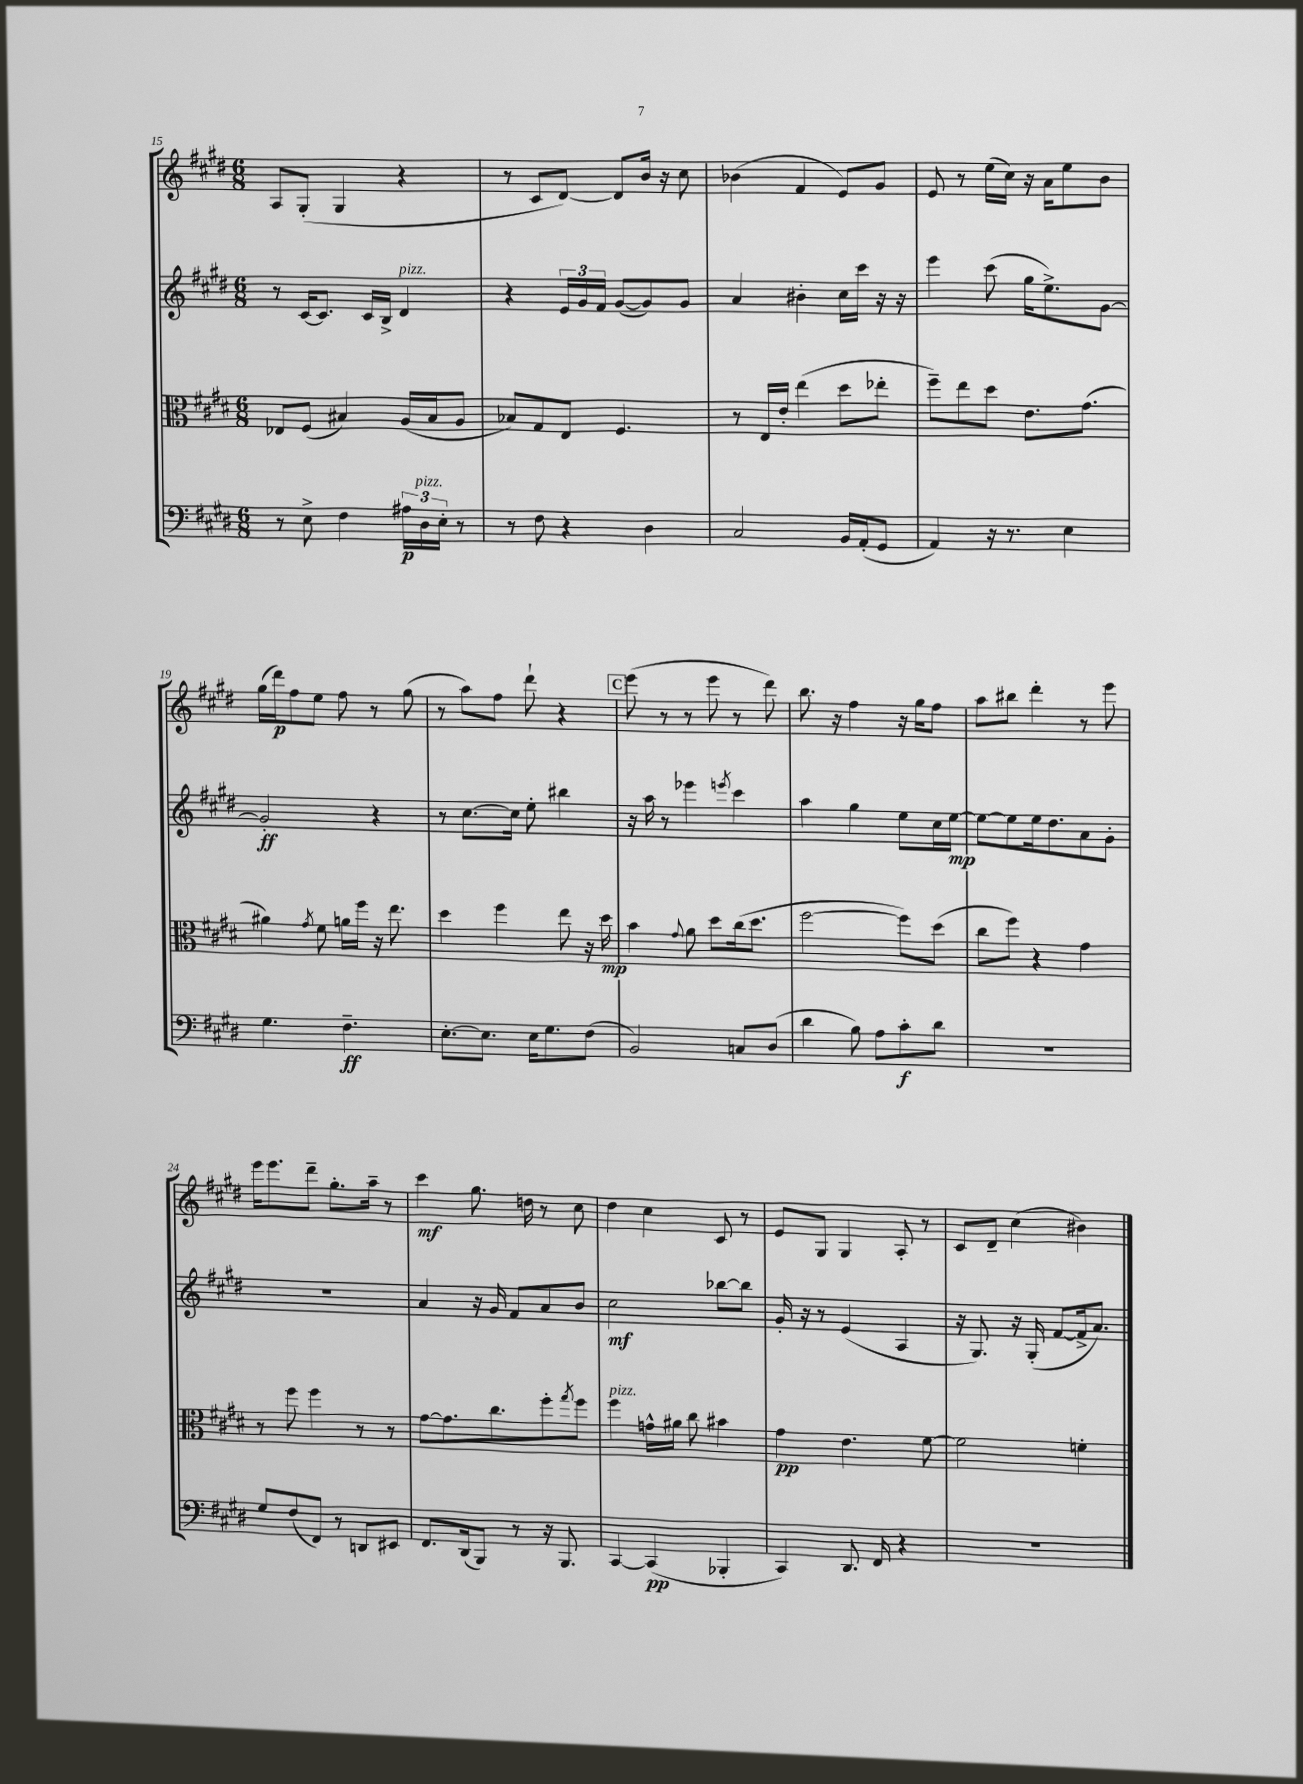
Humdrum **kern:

**kern	**dynam	**kern	**dynam	**kern	**dynam	**kern	**dynam
*part4	*part4	*part3	*part3	*part2	*part2	*part1	*part1
*staff4	*staff4	*staff3	*staff3	*staff2	*staff2	*staff1	*staff1
*clefF4	*	*clefC3	*	*clefG2	*	*clefG2	*
*k[f#c#g#d#]	*	*k[f#c#g#d#]	*	*k[f#c#g#d#]	*	*k[f#c#g#d#]	*
*M6/8	*	*M6/8	*	*M6/8	*	*M6/8	*
=15	=15	=15	=15	=15	=15	=15	=15
8r	.	8E-X/L	.	8r	.	8A/L	.
8E^\	.	(8F#/J	.	[16c#/KL	.	(8G#'/J	.
.	.	.	.	8.c#/J]	.	.	.
4F#\	.	4B#X/)	.	.	.	4G#/	.
.	.	.	.	16c#/LL	.	.	.
.	.	.	.	16B^/JJ	.	.	.
!	!	!	!	!LO:TX:a:i:t=pizz.	!	!	!
24A#X\LL	p	(16A/LL	.	4d#/	.	4r	.
!LO:TX:a:i:t=pizz.	!	!	!	!	!	!	!
24D#\	.	.	.	.	.	.	.
.	.	16B#/J	.	.	.	.	.
24E'\JJ	.	.	.	.	.	.	.
8r	.	8A/J	.	.	.	.	.
=16	=16	=16	=16	=16	=16	=16	=16
8r	.	8B-X/L)	.	4r	.	8r	.
8F#\	.	8G#/	.	.	.	8c#/L	.
4r	.	8E/J	.	24e/LL	.	[8d#/J)	.
.	.	.	.	24g#/	.	.	.
.	.	.	.	24f#/JJ	.	.	.
.	.	4.F#/	.	([8g#/L	.	8d#/L]	.
4D#\	.	.	.	8g#/])	.	16b/Jk	.
.	.	.	.	.	.	16r	.
.	.	.	.	8g#/J	.	8cc#\	.
=17	=17	=17	=17	=17	=17	=17	=17
2C#/	.	8r	.	4a/	.	(4b-X\	.
.	.	16E/LL	.	.	.	.	.
.	.	16e'/JJ	.	.	.	.	.
.	.	(4ee\	.	4b#X'\	.	4f#/	.
16BB/LL	.	8dd#\L	.	16cc#\LL	.	8e/L)	.
(16AA'/J	.	.	.	16ccc#\JJ	.	.	.
8GG#/J	.	8ee-X'\J	.	16r	.	8g#/J	.
.	.	.	.	16r	.	.	.
=18	=18	=18	=18	=18	=18	=18	=18
4AA/)	.	8ff#~\L)	.	4eee\	.	8e/	.
.	.	8ee\	.	.	.	8r	.
16r	.	8dd#\J	.	(8ccc#\	.	(16ee\LL	.
8.r	.	.	.	.	.	16cc#\JJ)	.
.	.	8.e\L	.	16gg#\KL	.	16r	.
.	.	.	.	8.ee^\)	.	16a\KL	.
4E\	.	.	.	.	.	8ee\	.
.	.	(8.g#\J	.	.	.	.	.
.	.	.	.	[8g#\J	.	8b\J	.
!!LO:LB:g=z
=19	=19	=19	=19	=19	=19	=19	=19
4.G#\	.	4a#X\)	.	2g#'/]	ff	(16gg#\LL	.
.	.	.	.	.	.	16ddd#\J)	p
.	.	.	.	.	.	8ff#\	.
.	.	8qg#/	.	.	.	.	.
.	.	8f#\	.	.	.	8ee\J	.
4.F#~\	ff	16an\LL	.	.	.	8ff#\	.
.	.	16ff#\JJ	.	.	.	.	.
.	.	16r	.	4r	.	8r	.
.	.	8.ee\	.	.	.	.	.
.	.	.	.	.	.	(8gg#\	.
=20	=20	=20	=20	=20	=20	=20	=20
[8.E'\L	.	4dd#\	.	8r	.	8r	.
.	.	.	.	[8.cc#\L	.	8aa\L)	.
8.E\J]	.	.	.	.	.	.	.
.	.	4ff#\	.	.	.	8ff#\J	.
.	.	.	.	16cc#\Jk]	.	.	.
16E\KL	.	.	.	8ee'\	.	8ddd#`\	.
8.G#\	.	.	.	.	.	.	.
.	.	8ee\	.	4bb#X\	.	4r	.
(8F#\J	.	16r	.	.	.	.	.
.	.	16dd#\	mp	.	.	.	.
!!LO:REH:place=s1:t=C
=21	=21	=21	=21	=21	=21	=21	=21
2BB/)	.	4b\	.	16r	.	(8eee\	.
.	.	.	.	16aa\	.	.	.
.	.	.	.	8r	.	8r	.
.	.	8qqg#/	.	.	.	.	.
.	.	8a\	.	4eee-X\	.	8r	.
.	.	8dd#\L	.	.	.	8eee\	.
.	.	.	.	8qeeen/	.	.	.
8Cn/L	.	(16cc#\k	.	4ccc#\	.	8r	.
.	.	8.dd#\J	.	.	.	.	.
(8D#/J	.	.	.	.	.	8ddd#\)	.
=22	=22	=22	=22	=22	=22	=22	=22
4d#\	.	[2ff#\	.	4aa\	.	8.bb\	.
.	.	.	.	.	.	16r	.
8B\)	.	.	.	4gg#\	.	4ff#\	.
8A\L	.	.	.	.	.	.	.
8c#'\	f	8ff#\L])	.	8ee\L	.	16r	.
.	.	.	.	.	.	16gg#\KL	.
8d#\J	.	(8dd#\J	.	16cc#\L	.	8ff#\J	.
.	.	.	.	[16ee\JJ	mp	.	.
=23	=23	=23	=23	=23	=23	=23	=23
2.r	.	8cc#\L	.	8ee\L_	.	8aa\L	.
.	.	8ff#\J)	.	8ee\]	.	8bb#X\J	.
.	.	4r	.	16ee\k	.	4ddd#'\	.
.	.	.	.	8.dd#\	.	.	.
.	.	4g#\	.	8a\	.	8r	.
.	.	.	.	8g#'\J	.	8eee\	.
!!LO:LB:g=z
=24	=24	=24	=24	=24	=24	=24	=24
8G#/L	.	8r	.	2.r	.	16eee\KL	.
.	.	.	.	.	.	8.eee\	.
(8F#/	.	8ff#\	.	.	.	.	.
8FF#/J)	.	4ff#\	.	.	.	8ddd#~\J	.
8r	.	.	.	.	.	8.gg#'\L	.
8DDn/L	.	8r	.	.	.	.	.
.	.	.	.	.	.	16aa~\Jk	.
8EE#X/J	.	8r	.	.	.	8r	.
=25	=25	=25	=25	=25	=25	=25	=25
8.FF#/L	.	[8g#\L	.	4a/	.	4ccc#\	mf
.	.	8.g#\]	.	.	.	.	.
(16DD#/k	.	.	.	.	.	.	.
8BBB/J)	.	.	.	16r	.	8.gg#\	.
.	.	8.cc#\	.	16g#/	.	.	.
8r	.	.	.	8f#/L	.	.	.
.	.	.	.	.	.	16ddn\	.
16r	.	8ff#'\	.	8a/	.	8r	.
8.BBB/	.	.	.	.	.	.	.
.	.	8qgg#/	.	.	.	.	.
.	.	8ff#\J	.	8b/J	.	8cc#\	.
=26	=26	=26	=26	=26	=26	=26	=26
!	!	!LO:TX:a:i:t=pizz.	!	!	!	!	!
[4CC#/	.	4ff#\	.	2cc#\	mf	4dd#\	.
(4CC#/]	pp	16gn^^\LL	.	.	.	4cc#\	.
.	.	16a#X\JJ	.	.	.	.	.
.	.	8cc#\	.	.	.	.	.
4BBB-X'/	.	4b#X\	.	[8bb-X\L	.	8c#/	.
.	.	.	.	8bb-\J]	.	8r	.
=27	=27	=27	=27	=27	=27	=27	=27
4CC#/)	.	4g#\	pp	16g#'/	.	8e/L	.
.	.	.	.	16r	.	.	.
.	.	.	.	8r	.	8G#/J	.
8.DD#/	.	4.e\	.	(4e/	.	4G#/	.
16FF#/	.	.	.	.	.	.	.
4r	.	.	.	4A/	.	8A'/	.
.	.	[8f#\	.	.	.	8r	.
=28	=28	=28	=28	=28	=28	=28	=28
2.r	.	2f#\]	.	16r	.	8c#/L	.
.	.	.	.	8.G#/)	.	.	.
.	.	.	.	.	.	8d#~/J	.
.	.	.	.	16r	.	(4cc#\	.
.	.	.	.	(16G#'/	.	.	.
.	.	.	.	[8f#/L	.	.	.
.	.	4fn'\	.	16f#^/k]	.	4b#X\)	.
.	.	.	.	8.a/J)	.	.	.
==	==	==	==	==	==	==	==
*-	*-	*-	*-	*-	*-	*-	*-
